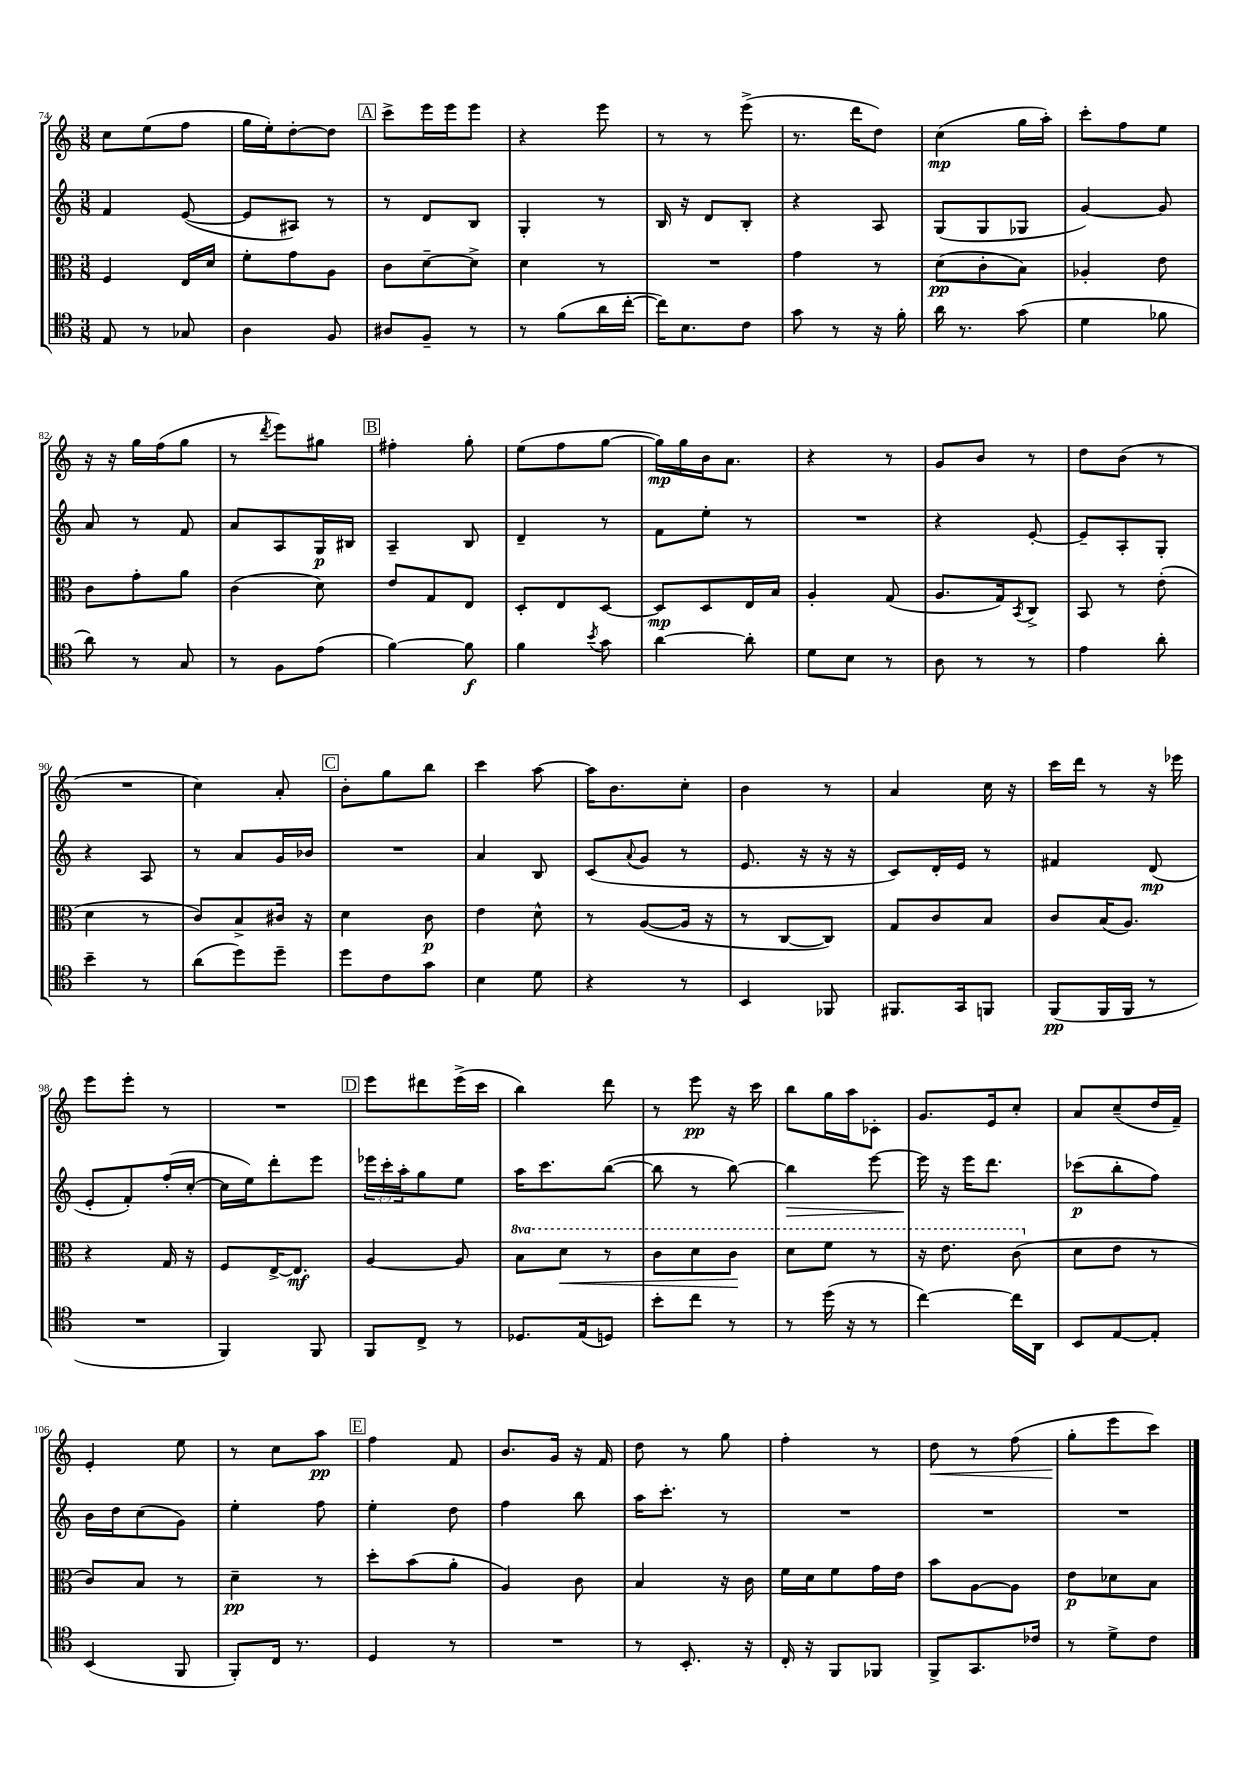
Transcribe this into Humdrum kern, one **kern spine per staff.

**kern	**dynam	**kern	**dynam	**kern	**dynam	**kern	**dynam
*part4	*part4	*part3	*part3	*part2	*part2	*part1	*part1
*staff4	*staff4	*staff3	*staff3	*staff2	*staff2	*staff1	*staff1
*clefC4	*	*clefC3	*	*clefG2	*	*clefG2	*
*k[]	*	*k[]	*	*k[]	*	*k[]	*
*M3/8	*	*M3/8	*	*M3/8	*	*M3/8	*
=74	=74	=74	=74	=74	=74	=74	=74
8E/	.	4F/	.	4f/	.	8cc\L	.
8r	.	.	.	.	.	(8ee\	.
8G-X/	.	16E/LL	.	([8e/	.	8ff\J	.
.	.	16d/JJ	.	.	.	.	.
=75	=75	=75	=75	=75	=75	=75	=75
4A\	.	8f'\L	.	8e/L]	.	16gg\LL	.
.	.	.	.	.	.	16ee'\J)	.
.	.	8g\	.	8A#X/J)	.	[8dd'\	.
8F/	.	8A\J	.	8r	.	8dd\J]	.
!!LO:REH:place=s1:t=A
=76	=76	=76	=76	=76	=76	=76	=76
8A#X/L	.	8c\L	.	8r	.	8ccc^\L	.
8F~/J	.	[8d~\	.	8d/L	.	16eee\L	.
.	.	.	.	.	.	16eee\J	.
8r	.	8d^\J]	.	8B/J	.	8eee\J	.
=77	=77	=77	=77	=77	=77	=77	=77
8r	.	4d\	.	4G'/	.	4r	.
(8f\L	.	.	.	.	.	.	.
16a\L	.	8r	.	8r	.	8eee\	.
[16cc'\JJ	.	.	.	.	.	.	.
=78	=78	=78	=78	=78	=78	=78	=78
16cc\KL])	.	4.r	.	16B/	.	8r	.
8.B\	.	.	.	16r	.	.	.
.	.	.	.	8d/L	.	8r	.
8c\J	.	.	.	8B'/J	.	(8eee^\	.
=79	=79	=79	=79	=79	=79	=79	=79
8g\	.	4g\	.	4r	.	8.r	.
8r	.	.	.	.	.	.	.
.	.	.	.	.	.	16ddd\KL	.
16r	.	8r	.	8A/	.	8dd\J)	.
16f'\	.	.	.	.	.	.	.
=80	=80	=80	=80	=80	=80	=80	=80
16a\	.	(8d\L	pp	(8G/L	.	(4cc\	mp
8.r	.	.	.	.	.	.	.
.	.	8c'\	.	8G/	.	.	.
(8g\	.	8B\J)	.	8G-X/J	.	16gg\LL	.
.	.	.	.	.	.	16aa'\JJ)	.
=81	=81	=81	=81	=81	=81	=81	=81
4d\	.	4A-X'/	.	[4g/)	.	8ccc'\L	.
.	.	.	.	.	.	8ff\	.
8f-X\	.	8e\	.	8g/]	.	8ee\J	.
!!LO:LB:g=z
=82	=82	=82	=82	=82	=82	=82	=82
8a\)	.	8c\L	.	8a/	.	16r	.
.	.	.	.	.	.	16r	.
8r	.	8g'\	.	8r	.	16gg\LL	.
.	.	.	.	.	.	(16ff\J	.
8G/	.	8a\J	.	8f/	.	8gg\J	.
=83	=83	=83	=83	=83	=83	=83	=83
8r	.	(4c\	.	8a/L	.	8r	.
.	.	.	.	.	.	8qddd/	.
8F\L	.	.	.	8A/	.	8eee\L)	.
(8e\J	.	8d\)	.	16G/L	p	8gg#X\J	.
.	.	.	.	16B#X/JJ	.	.	.
!!LO:REH:place=s1:t=B
=84	=84	=84	=84	=84	=84	=84	=84
[4f\)	.	8e/L	.	4A~/	.	4ff#X'\	.
.	.	8G/	.	.	.	.	.
8f\]	f	8E/J	.	8B/	.	8gg'\	.
=85	=85	=85	=85	=85	=85	=85	=85
4f\	.	8D'/L	.	4d~/	.	(8ee\L	.
.	.	8E/	.	.	.	8ff\	.
8qb/	.	.	.	.	.	.	.
8g\	.	[8D/J	.	8r	.	[8gg\J	.
=86	=86	=86	=86	=86	=86	=86	=86
[4a\	.	8D/L]	mp	8f\L	.	16gg\LL])	mp
.	.	.	.	.	.	16gg\	.
.	.	8D/	.	8ee'\J	.	16b\J	.
.	.	.	.	.	.	8.a\J	.
8a'\]	.	16E/L	.	8r	.	.	.
.	.	16B/JJ	.	.	.	.	.
=87	=87	=87	=87	=87	=87	=87	=87
8d\L	.	4A'/	.	4.r	.	4r	.
8B\J	.	.	.	.	.	.	.
8r	.	(8G/	.	.	.	8r	.
=88	=88	=88	=88	=88	=88	=88	=88
8A\	.	8.A/L	.	4r	.	8g/L	.
8r	.	.	.	.	.	8b/J	.
.	.	16G/k)	.	.	.	.	.
.	.	8qBB/	.	.	.	.	.
8r	.	8C^/J	.	[8e'/	.	8r	.
=89	=89	=89	=89	=89	=89	=89	=89
4e\	.	8BB/	.	8e~/L]	.	8dd\L	.
.	.	8r	.	8A'/	.	(8b\J	.
8a'\	.	(8e'\	.	8G'/J	.	8r	.
!!LO:LB:g=z
=90	=90	=90	=90	=90	=90	=90	=90
4b~\	.	4d\	.	4r	.	4.r	.
8r	.	8r	.	8A/	.	.	.
=91	=91	=91	=91	=91	=91	=91	=91
(8a\L	.	8c/L)	.	8r	.	4cc\)	.
8dd\)	.	8B^/	.	8a/L	.	.	.
8dd~\J	.	16c#X/Jk	.	16g/L	.	8a'/	.
.	.	16r	.	16b-X/JJ	.	.	.
!!LO:REH:place=s1:t=C
=92	=92	=92	=92	=92	=92	=92	=92
8dd\L	.	4d\	.	4.r	.	8b'\L	.
8c\	.	.	.	.	.	8gg\	.
8g\J	.	8c\	p	.	.	8bb\J	.
=93	=93	=93	=93	=93	=93	=93	=93
4B\	.	4e\	.	4a/	.	4ccc\	.
8d\	.	8d^^\	.	8B/	.	[8aa\	.
=94	=94	=94	=94	=94	=94	=94	=94
4r	.	8r	.	(8c/L	.	16aa\KL]	.
.	.	.	.	.	.	8.b\	.
.	.	.	.	8qqa/	.	.	.
.	.	([8A/L	.	8g/J	.	.	.
8r	.	16A/Jk]	.	8r	.	8cc'\J	.
.	.	16r	.	.	.	.	.
=95	=95	=95	=95	=95	=95	=95	=95
4BB/	.	8r	.	8.e/	.	4b\	.
.	.	[8C/L	.	.	.	.	.
.	.	.	.	16r	.	.	.
8FF-X/	.	8C/J])	.	16r	.	8r	.
.	.	.	.	16r	.	.	.
=96	=96	=96	=96	=96	=96	=96	=96
8.FF#X/L	.	8G/L	.	8c/L)	.	4a/	.
.	.	8c/	.	16d'/L	.	.	.
16GG/k	.	.	.	16e/JJ	.	.	.
8FFn/J	.	8B/J	.	8r	.	16cc\	.
.	.	.	.	.	.	16r	.
=97	=97	=97	=97	=97	=97	=97	=97
(8FF/L	pp	8c/L	.	4f#X/	.	16ccc\LL	.
.	.	.	.	.	.	16ddd\JJ	.
16FF/L	.	(16B/K	.	.	.	8r	.
16FF/JJ	.	8.A/J)	.	.	.	.	.
8r	.	.	.	(8d/	mp	16r	.
.	.	.	.	.	.	16eee-X\	.
!!LO:LB:g=z
=98	=98	=98	=98	=98	=98	=98	=98
4.r	.	4r	.	8e'/L	.	8eee\L	.
.	.	.	.	8f'/)	.	8eee'\J	.
.	.	16G/	.	(16ff'/L	.	8r	.
.	.	16r	.	[16cc'/JJ	.	.	.
=99	=99	=99	=99	=99	=99	=99	=99
4FF/)	.	8F/L	.	16cc\LL]	.	4.r	.
.	.	.	.	16ee\J)	.	.	.
.	.	[16E^/K	.	8ddd'\	.	.	.
.	.	8.E/J]	mf	.	.	.	.
8FF/	.	.	.	8eee\J	.	.	.
!!LO:REH:place=s1:t=D
=100	=100	=100	=100	=100	=100	=100	=100
8FF/L	.	[4A/	.	24eee-X\LL	.	8eee\L	.
.	.	.	.	24ccc'\	.	.	.
.	.	.	.	24aa'\J	.	.	.
8C^/J	.	.	.	8gg\	.	8ddd#X\	.
8r	.	8A/]	.	8ee\J	.	(16eee^\L	.
.	.	.	.	.	.	16ccc\JJ	.
=101	=101	=101	=101	=101	=101	=101	=101
*	*	*8va	*	*	*	*	*
8.D-X/L	.	8b\L	.	16aa\KL	.	4bb\)	.
.	.	.	.	8.ccc\	.	.	.
!	!	!	!LO:HP:b	!	!	!	!
.	.	8dd\J	<	.	.	.	.
(16E/k	.	.	.	.	.	.	.
8Dn/J)	.	8r	.	([8bb\J	.	8ddd\	.
=102	=102	=102	=102	=102	=102	=102	=102
8b'\L	.	8cc\L	.	8bb\]	.	8r	.
8cc\J	.	8dd\	.	8r	.	8eee\	pp
8r	.	8cc\J	.	[8bb\)	.	16r	.
.	.	.	.	.	.	16ccc\	.
.	.	.	[	.	.	.	.
=103	=103	=103	=103	=103	=103	=103	=103
!	!	!	!	!	!LO:HP:b	!	!
8r	.	8dd\L	.	4bb\]	>	8bb\L	.
(16dd\	.	8ff\J	.	.	.	16gg\L	.
16r	.	.	.	.	.	16aa\J	.
8r	.	8r	.	[8eee\	.	8c-X'\J	.
=104	=104	=104	=104	=104	=104	=104	=104
[4cc\)	.	16r	.	16eee\]	.	8.g/L	.
.	.	8.ee\	.	16r	]	.	.
.	.	.	.	16eee\KL	.	.	.
.	.	.	.	8.ddd\J	.	16e/k	.
16cc\LL]	.	(8cc\	.	.	.	8cc'/J	.
16AA\JJ	.	.	.	.	.	.	.
=105	=105	=105	=105	=105	=105	=105	=105
*	*	*X8va	*	*	*	*	*
8BB/L	.	8d\L	.	(8ccc-X\L	p	8a/L	.
[8E/	.	8e\J	.	8bb'\	.	(8cc~/	.
8E'/J]	.	8r	.	8ff\J)	.	16dd/L	.
.	.	.	.	.	.	16f~/JJ)	.
!!LO:LB:g=z
=106	=106	=106	=106	=106	=106	=106	=106
(4BB/	.	8c/L)	.	16b\LL	.	4e'/	.
.	.	.	.	16dd\J	.	.	.
.	.	8B/J	.	(8cc\	.	.	.
8FF/	.	8r	.	8g\J)	.	8ee\	.
=107	=107	=107	=107	=107	=107	=107	=107
8FF'/L)	.	4d~\	pp	4ee'\	.	8r	.
16C/Jk	.	.	.	.	.	8cc\L	.
8.r	.	.	.	.	.	.	.
.	.	8r	.	8ff\	.	8aa\J	pp
!!LO:REH:place=s1:t=E
=108	=108	=108	=108	=108	=108	=108	=108
4D/	.	8dd'\L	.	4ee'\	.	4ff\	.
.	.	(8b\	.	.	.	.	.
8r	.	8a'\J	.	8dd\	.	8f/	.
=109	=109	=109	=109	=109	=109	=109	=109
4.r	.	4A/)	.	4ff\	.	8.b/L	.
.	.	.	.	.	.	16g/Jk	.
.	.	8c\	.	8bb\	.	16r	.
.	.	.	.	.	.	16f/	.
=110	=110	=110	=110	=110	=110	=110	=110
8r	.	4B/	.	16aa\KL	.	8dd\	.
.	.	.	.	8.ccc'\J	.	.	.
8.BB'/	.	.	.	.	.	8r	.
.	.	16r	.	8r	.	8gg\	.
16r	.	16c\	.	.	.	.	.
=111	=111	=111	=111	=111	=111	=111	=111
16C'/	.	16f\LL	.	4.r	.	4ff'\	.
16r	.	16d\J	.	.	.	.	.
8FF/L	.	8f\	.	.	.	.	.
8FF-X/J	.	16g\L	.	.	.	8r	.
.	.	16e\JJ	.	.	.	.	.
=112	=112	=112	=112	=112	=112	=112	=112
!	!	!	!	!	!	!	!LO:HP:b
8FF^/L	.	8b\L	.	4.r	.	8dd\	<
8.GG/	.	[8A\	.	.	.	8r	.
.	.	8A\J]	.	.	.	(8ff\	.
16c-X/Jk	.	.	.	.	.	.	.
=113	=113	=113	=113	=113	=113	=113	=113
8r	.	8e\L	p	4.r	.	8gg'\L	.
8d^\L	.	8d-X\	.	.	.	8eee\	[
8c\J	.	8B\J	.	.	.	8ccc\J)	.
==	==	==	==	==	==	==	==
*-	*-	*-	*-	*-	*-	*-	*-
